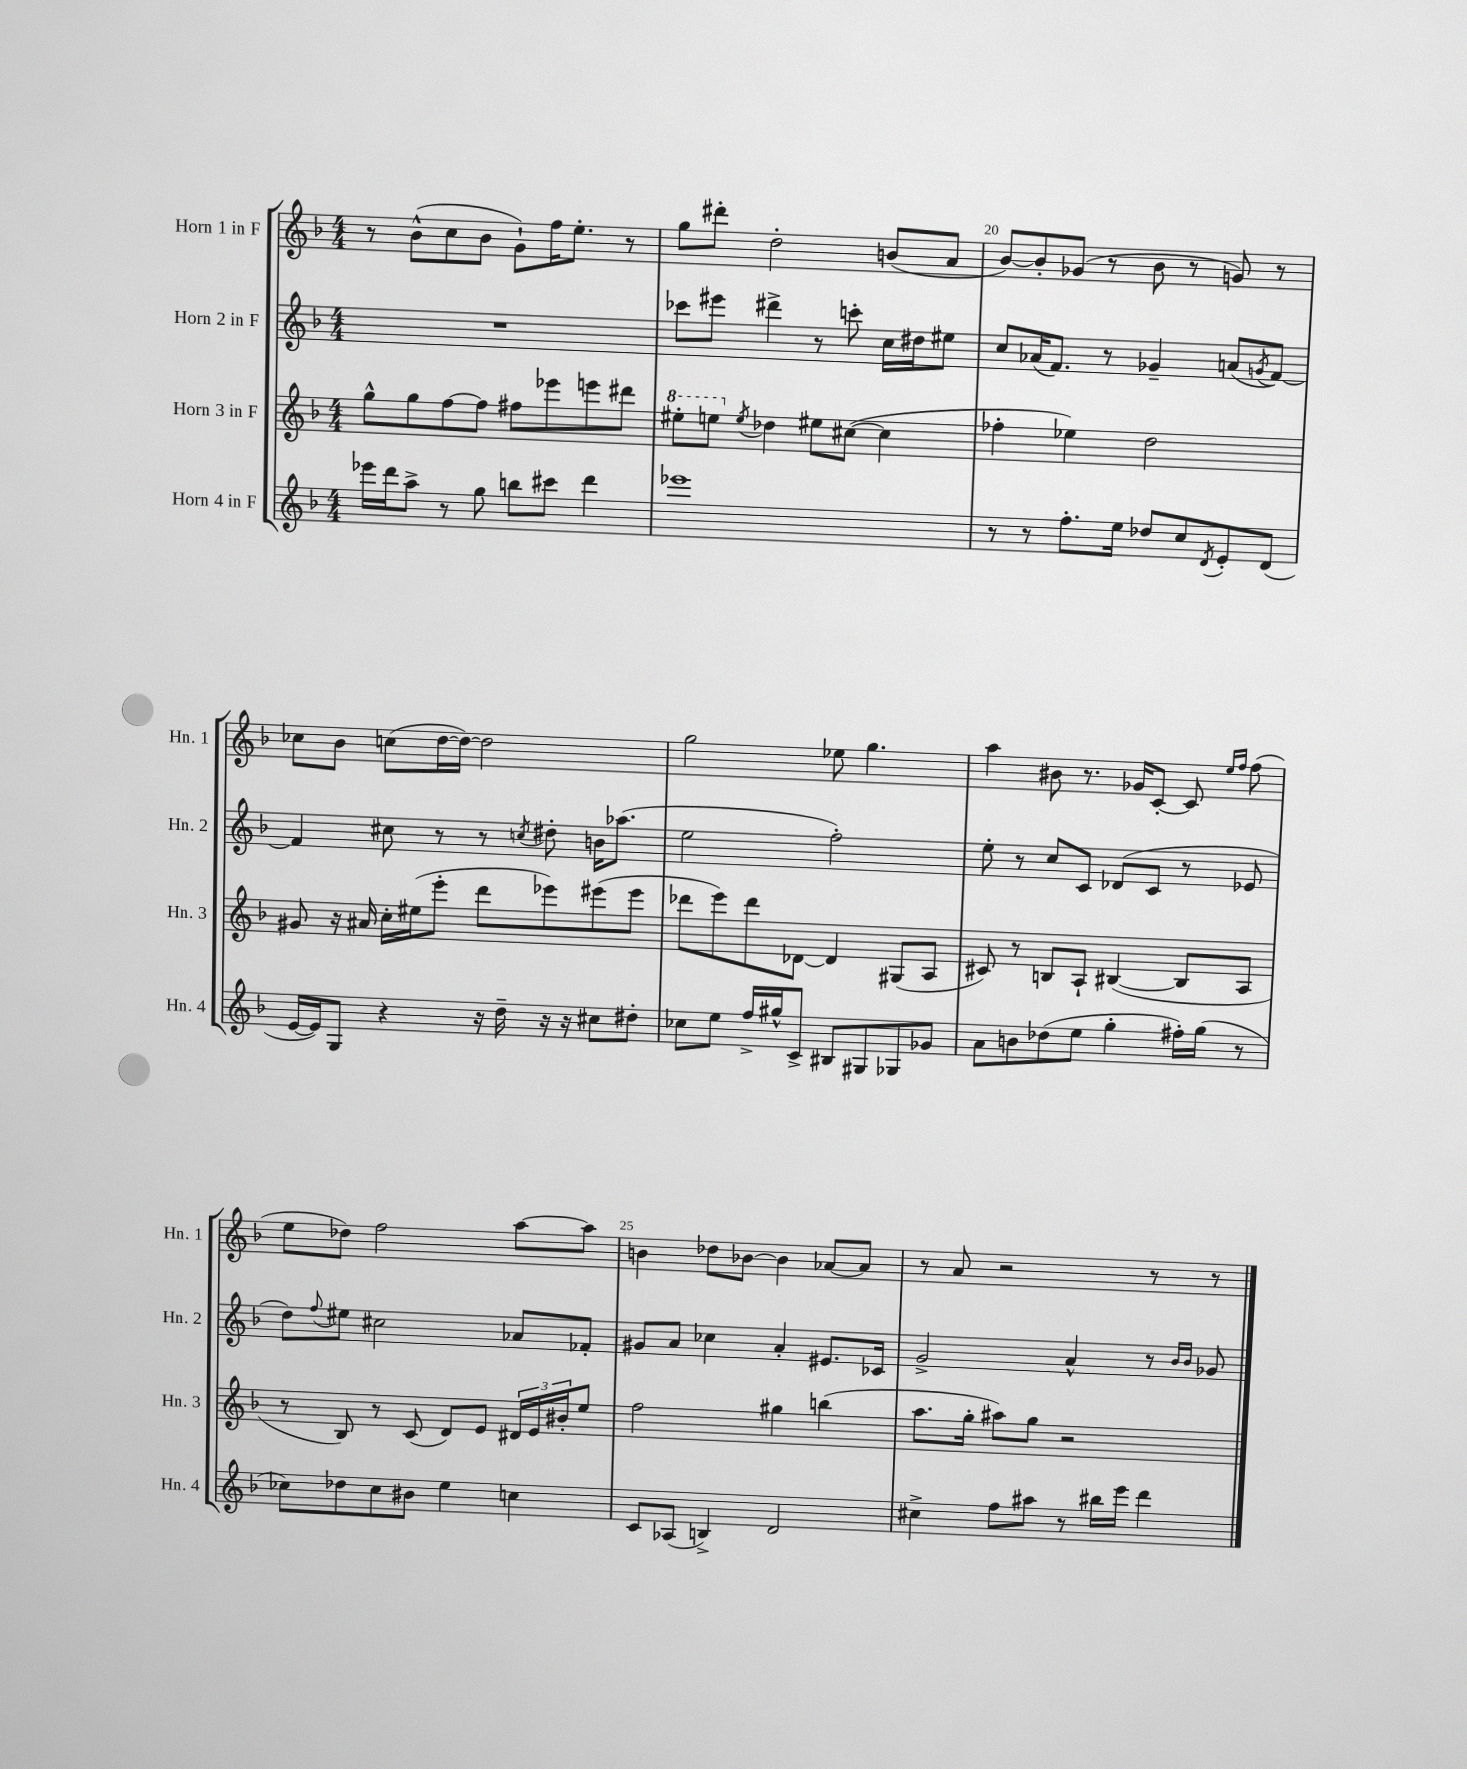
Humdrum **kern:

**kern	**kern	**kern	**kern
*part4	*part3	*part2	*part1
*staff4	*staff3	*staff2	*staff1
*I"Horn 4 in F	*I"Horn 3 in F	*I"Horn 2 in F	*I"Horn 1 in F
*I'Hn. 4	*I'Hn. 3	*I'Hn. 2	*I'Hn. 1
*clefG2	*clefG2	*clefG2	*clefG2
*k[b-]	*k[b-]	*k[b-]	*k[b-]
*M4/4	*M4/4	*M4/4	*M4/4
=18	=18	=18	=18
16eee-X\LL	8gg^^\L	1r	8r
16ddd\J	.	.	.
8aa^\J	8gg\	.	(8b-^^\L
8r	[8ff\	.	8cc\
8gg\	8ff\J]	.	8b-\J
8bbn\L	8ff#X\L	.	8g`\L)
8ccc#X\J	8eee-X\	.	16ff\K
.	.	.	8.ee'\J
4ddd\	8eeen\	.	.
.	8ddd#X\J	.	8r
=19	=19	=19	=19
*	*8va	*	*
1eee-X	8eee#X'\L	8ccc-X\L	8gg\L
.	8eeen\J	8eee#X\J	8ddd#X'\J
*	*X8va	*	*
.	8qee/	.	.
.	4dd-X\	4ddd#X^\	2dd'\
.	8ee#X\L	8r	.
.	([8cc#X\J	8cccn'\	.
.	4cc#\]	16cc\LL	(8bn/L
.	.	16dd#X\J	.
.	.	8ee#X\J	8a/J
=20	=20	=20	=20
8r	4ff-X'\	8cc/L	[8b-/L)
8r	.	(16a-X/K	8b-'/]
.	.	8.f/J)	.
8.ff'\L	4ee-X\)	.	(8g-X/J
.	.	8r	8r
16ee\Jk	.	.	.
8dd-X/L	2dd\	4g-X~/	8b-\
8cc/	.	.	8r
8qd/	.	.	.
8e'/	.	(8an/L	8gn/)
.	.	8qgn/	.
(8d/J	.	[8f/J)	8r
!!LO:LB:g=z
=21	=21	=21	=21
[16e/LL	8g#X/	4f/]	8cc-X\L
16e/J])	.	.	.
8G/J	16r	.	8b-\J
.	16a#X/	.	.
4r	16cc'\LL	8cc#X\	(8ccn\L
.	(16ee#X\J	.	.
.	8eee'\J	8r	[16dd\L
.	.	.	16dd\JJ_)
16r	8ddd\L	8r	2dd\]
16dd~\	.	.	.
.	.	8qccn/	.
16r	8eee-X\)	8dd#X'\	.
16r	.	.	.
8cc#X\L	(8eee#X\	16bn\KL	.
.	.	(8.aa-X\J	.
8dd#X'\J	8eee#\J	.	.
=22	=22	=22	=22
8cc-X\L	8ddd-X\L	2ee\	2gg\
8ee\J	8eee\)	.	.
16ff^/LL	8ddd-\	.	.
16gg#X^^/J	.	.	.
8c^/J	[8d-X\J	.	.
8B#X/L	4d-/]	2ff'\)	8ee-X\
8G#X/	.	.	4.gg\
8G-X/	(8G#X/L	.	.
8g-X/J	8A/J	.	.
=23	=23	=23	=23
8a\L	8c#X/)	8ee'\	4aa\
8bn\	8r	8r	.
(8dd-X\	8Bn/L	8cc/L	8b#X\
8ee\J	8A`/J	8c/J	8.r
4gg'\	([4B#X/	(8d-X/L	.
.	.	.	16g-X/KL
.	.	8c/J	[8c'/J
16ff#X'\LL)	8B#/L]	8r	8c/]
(16gg\JJ	.	.	.
.	.	.	16qqee/LL
.	.	.	16qqff/JJ
8r	8A/J	8e-X/	(8ff\
!!LO:LB:g=z
=24	=24	=24	=24
8cc-X\L)	8r	8dd\L)	8ee\L
.	.	8qqff/	.
8dd-X\	8B-/)	8ee#X\J	8dd-X\J)
8cc-\	8r	2cc#X\	2ff\
8b#X\J	(8c/	.	.
4ee\	8d/L)	.	.
.	8e/J	.	.
4ccn\	24d#X/LL	8a-X/L	[8aa\L
.	24e/	.	.
.	24b#X'/J	.	.
.	8ee/J	8f-X'/J	8aa\J]
=25	=25	=25	=25
8c/L	2ff\	8g#X/L	4bn\
(8A-X/J	.	8a/J	.
4Bn^/)	.	4cc-X\	8dd-X\L
.	.	.	[8b-X\J
2d/	4gg#X\	4a'/	4b-\]
.	(4bbn\	8.e#X/L	[8a-X/L
.	.	.	8a-/J]
.	.	16c-X/Jk	.
=26	=26	=26	=26
4cc#X^\	8.aa\L	2g^/	8r
.	.	.	8a/
.	16gg'\Jk	.	.
8ff\L	8aa#X\L)	.	2r
8aa#X\J	8gg\J	.	.
8r	2r	4a^^/	.
16bb#X\LL	.	.	.
16eee\JJ	.	.	.
4ddd\	.	8r	8r
.	.	16qqb-/LL	.
.	.	16qqb-/JJ	.
.	.	8g-X/	8r
==	==	==	==
*-	*-	*-	*-
